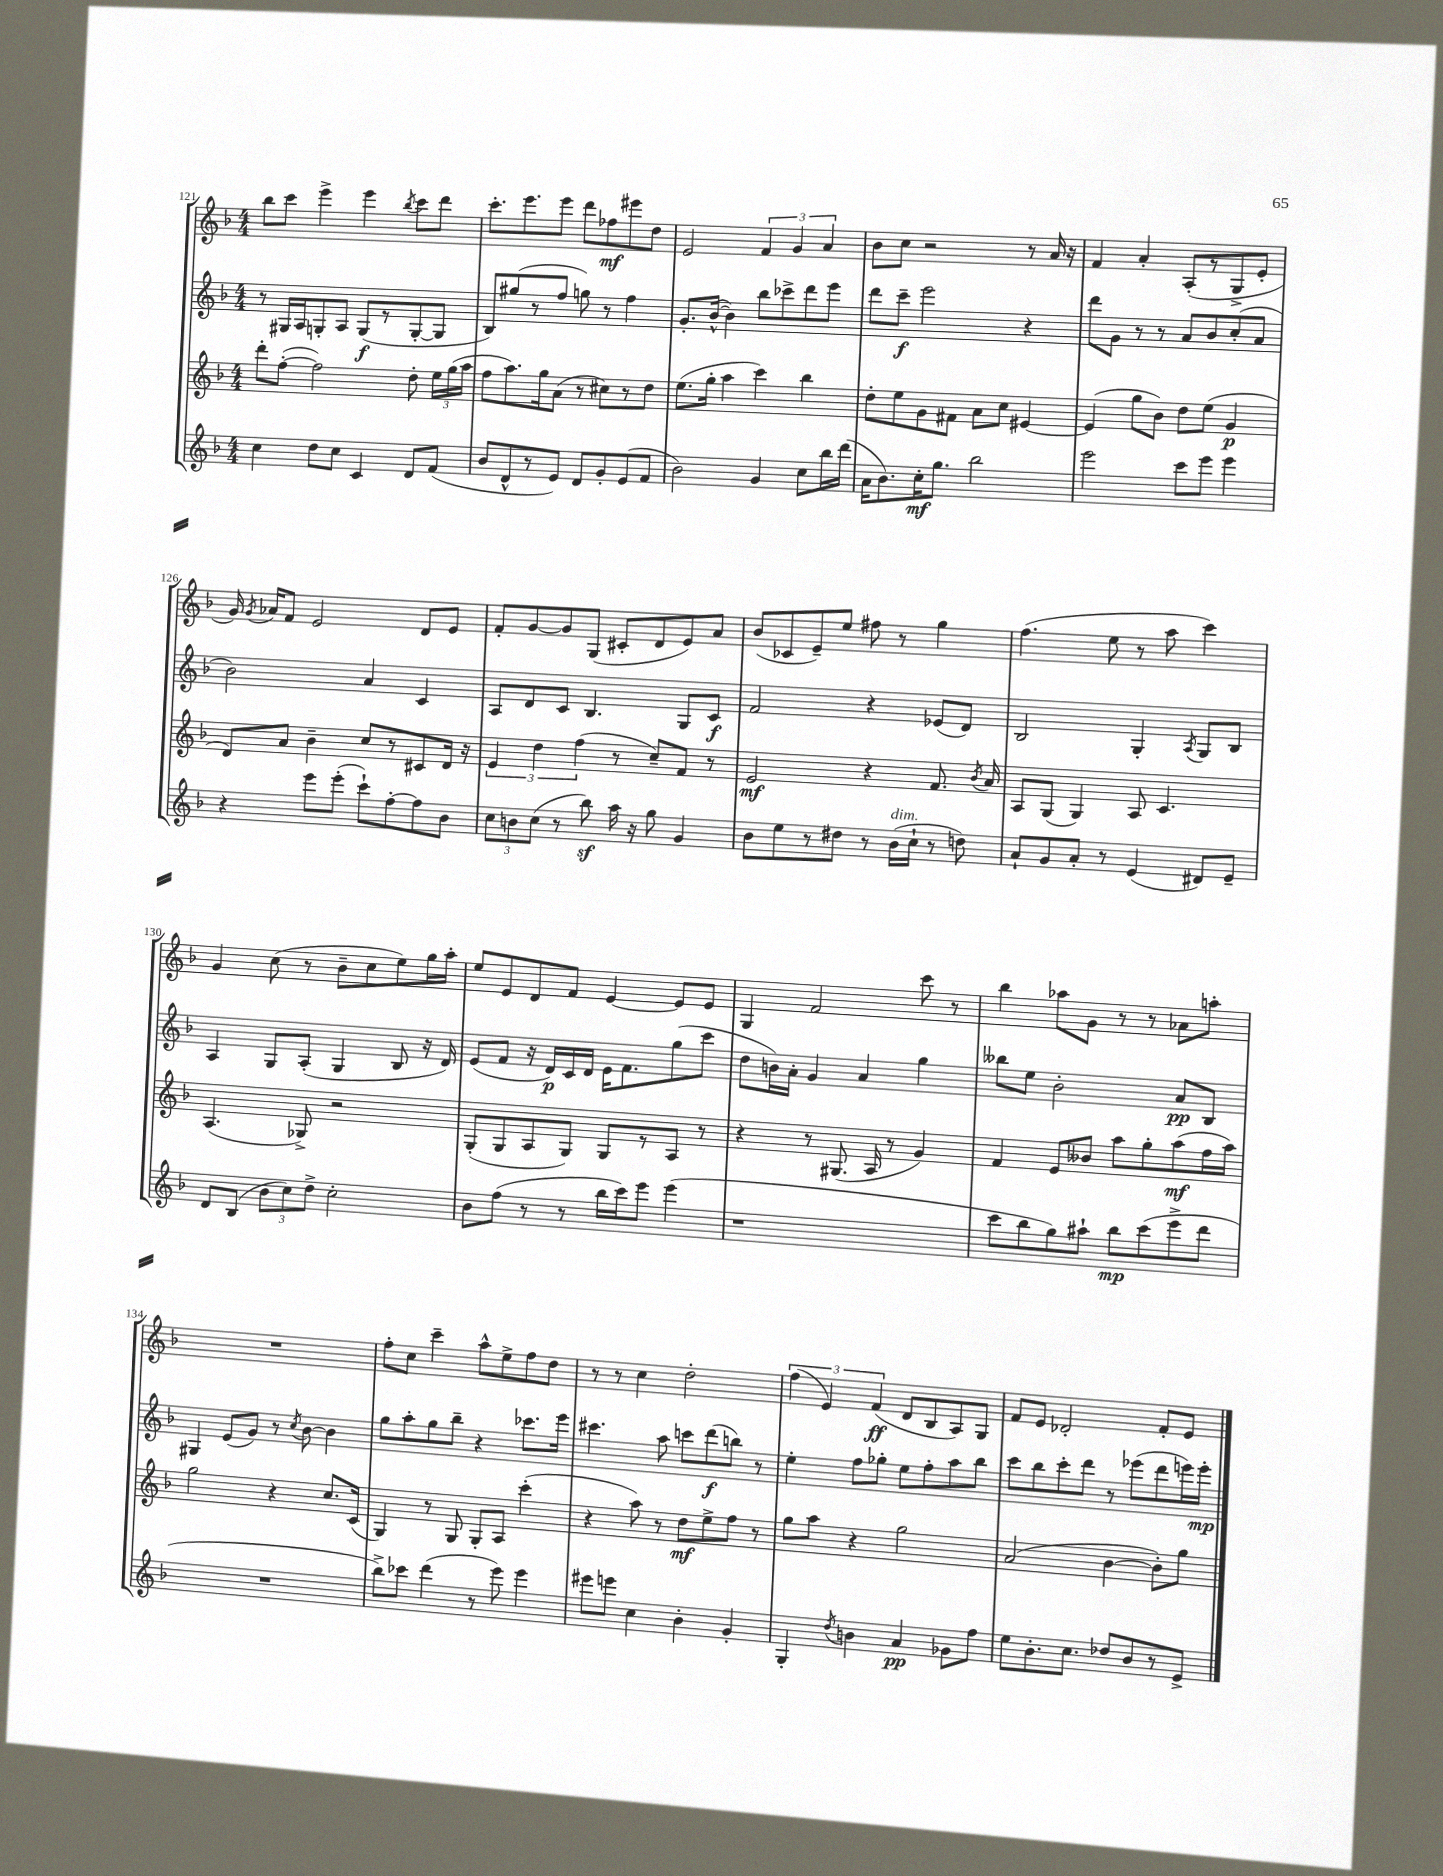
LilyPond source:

<<
\new StaffGroup <<
\new Staff = "s0" {
    \clef treble \key f \major \numericTimeSignature \time 4/4
    \autoBeamOff bes''8[ c'''8] e'''4-> e'''4 \acciaccatura { bes''8 } c'''8[ d'''8] |
    c'''8.[-. e'''8. e'''8] d'''8[ fes''8\mf eis'''8 d''8] |
    e'2 \tuplet 3/2 { f'4 g'4 a'4 } |
    bes'8[ c''8] r2 r8 a'16 r16 |
    f'4 a'4-. a8[-.( r8 g8-> e'8]-. |
    g'16) \acciaccatura { g'8 } aes'16[ f'8] e'2 d'8[ e'8] |
    f'8[-. g'8~ g'8 g8]( cis'8[-. d'8 e'8) a'8] |
    bes'8[( ces'8 e'8--) e''8] fis''8 r8 g''4 |
    f''4.( e''8 r8 a''8 c'''4) |
    g'4 c''8( r8 bes'8[-- c''8 e''8) g''16 a''16]-. |
    e''8[ e'8 d'8 f'8] e'4~ e'8[ e'8] |
    g4 f'2 c'''8 r8 |
    bes''4 aes''8[ g'8] r8 r8 aes'8[ a''8]-. |
    R1 |
    f''8[-. c''8] c'''4-- a''8[-^ e''8-> f''8 d''8] |
    r8 r8 c''4 d''2-. |
    \tuplet 3/2 { f''4( e'4) f'4\ff( } d'8[ bes8 a8) g8] |
    f'8[ e'8] des'2-. f'8[-. e'8] \bar "|." |
}
\new Staff = "s1" {
    \clef treble \key f \major \numericTimeSignature \time 4/4
    \autoBeamOff r8 gis16[ a16 g8-. a8] g8[\f( r8 g8~-. g8] |
    bes8[) gis''8( r8 f''8] g''8) r8 f''4 |
    g'8.[-. bes'16]~-^( bes'4) bes''8[ ces'''8-> d'''8 e'''8] |
    d'''8[ c'''8]--\f e'''2 r4 |
    d'''8[ g'8] r8 r8 a'8[ bes'8 c''8-.( a'8] |
    bes'2) a'4 c'4 |
    a8[ d'8 c'8] bes4. g8[ c'8]\f |
    f'2 r4 ees'8[( d'8]) |
    bes2 g4-. \acciaccatura { a8 } g8[ bes8] |
    a4 g8[ a8]-.( g4 bes8 r16 d'16) |
    e'8[( f'8] r16 d'16[\p) c'16 d'16] e'16[ f'8. g''8( c'''8] |
    d''8[ b'16) a'16]-. g'4 a'4 g''4 |
    beses''8[ e''8] bes'2-. a'8[\pp bes8] |
    gis4 e'8[( g'8]) r8 \acciaccatura { c''8 } bes'8~ bes'4 |
    g''8[ a''8-. g''8 bes''8]-- r4 ces'''8.[ e'''16] |
    cis'''4. a''8 c'''8[ d'''8\f( b''8]) r8 |
    e''4-. f''8[ ges''8]-. e''8[ f''8-. a''8 bes''8] |
    c'''8[ bes''8 c'''8-. d'''8] r8 ees'''8[( d'''8 e'''16) e'''16]-.\mp \bar "|." |
}
\new Staff = "s2" {
    \clef treble \key f \major \numericTimeSignature \time 4/4
    \autoBeamOff d'''8[-. f''8]~-.( f''2) d''8-. \tuplet 3/2 { e''16[ g''16( a''16] } |
    f''8[ a''8.) g''16 a'8]( r8 cis''8[) r8 d''8] |
    e''8.[( g''16]-. a''4 c'''4) bes''4 |
    d''8[-. e''8 g'8 fis'8] a'8[ c''8] eis'4~ |
    eis'4( g''8[ bes'8]) d''8[ e''8]( g'4\p |
    d'8[) a'8] bes'4-- c''8[ r8 cis'8 d'16] r16 |
    \tuplet 3/2 { e'4 d''4 f''4( } r8 c''8[--) f'8] r8 |
    e'2\mf r4 f'8. \acciaccatura { bes'8 } a'16 |
    a8[ g8]( g4) a8 c'4. |
    a4.( ges8->) r2 |
    g8[-.( g8 a8 g8]) g8[ r8 a8] r8 |
    r4 r8 gis8.( a16 r8 g'4) |
    f'4 e'8[ beses'8] a''8[ g''8-. a''8\mf( f''16 a''16]) |
    g''2 r4 c''8.[ c'16]( |
    g4) r8 g8 g8[-. a8] c'''4-.( |
    r4 a''8) r8 d''8[\mf e''8-> f''8] r8 |
    g''8[ a''8] r4 g''2 |
    a'2( bes'4~ bes'8[-.) g''8] \bar "|." |
}
\new Staff = "s3" {
    \clef treble \key f \major \numericTimeSignature \time 4/4
    \autoBeamOff c''4 d''8[ c''8] c'4 d'8[ f'8]( |
    bes'8[ d'8-^ r8 e'8]) d'8[ g'8-. e'8( f'8] |
    bes'2) g'4 c''8[ bes''16 d'''16]( |
    a'16[ bes'8.) c''16-.\mf g''8.] bes''2 |
    e'''2 c'''8[ e'''8] e'''4 |
    r4 e'''8[ e'''8]-.( c'''8[-!) f''8~-. f''8 bes'8] |
    \tuplet 3/2 { c''8[ b'8 c''8]( } r8 bes''8\sf) a''16 r16 g''8 g'4 |
    bes'8[ e''8 r8 dis''8] r8 bes'16[^\markup { \italic "dim." }( c''16]-! r8 d''8) |
    a'8[-! g'8 a'8]-. r8 e'4( dis'8[) e'8]-- |
    d'8[ bes8]( \tuplet 3/2 { bes'8[ c''8) d''8]-> } c''2-. |
    bes'8[ f''8]( r8 r8 bes''16[ c'''16) e'''8] e'''4( |
    r1 |
    c'''8[ bes''8 g''8) ais''8]-! bes''8[\mp c'''8( e'''8-> d'''8] |
    R1 |
    bes''8[->) ces'''8] d'''4( r8 e'''8) e'''4 |
    eis'''8[ e'''8] c''4 bes'4-. g'4-. |
    g4-. \acciaccatura { d''8 } b'4 a'4\pp ges'8[ f''8] |
    e''8[ bes'8.-. c''8.] des''8[ bes'8 r8 e'8]-> \bar "|." |
}
>>
>>
\layout { \context { \Score currentBarNumber = #121 } }
